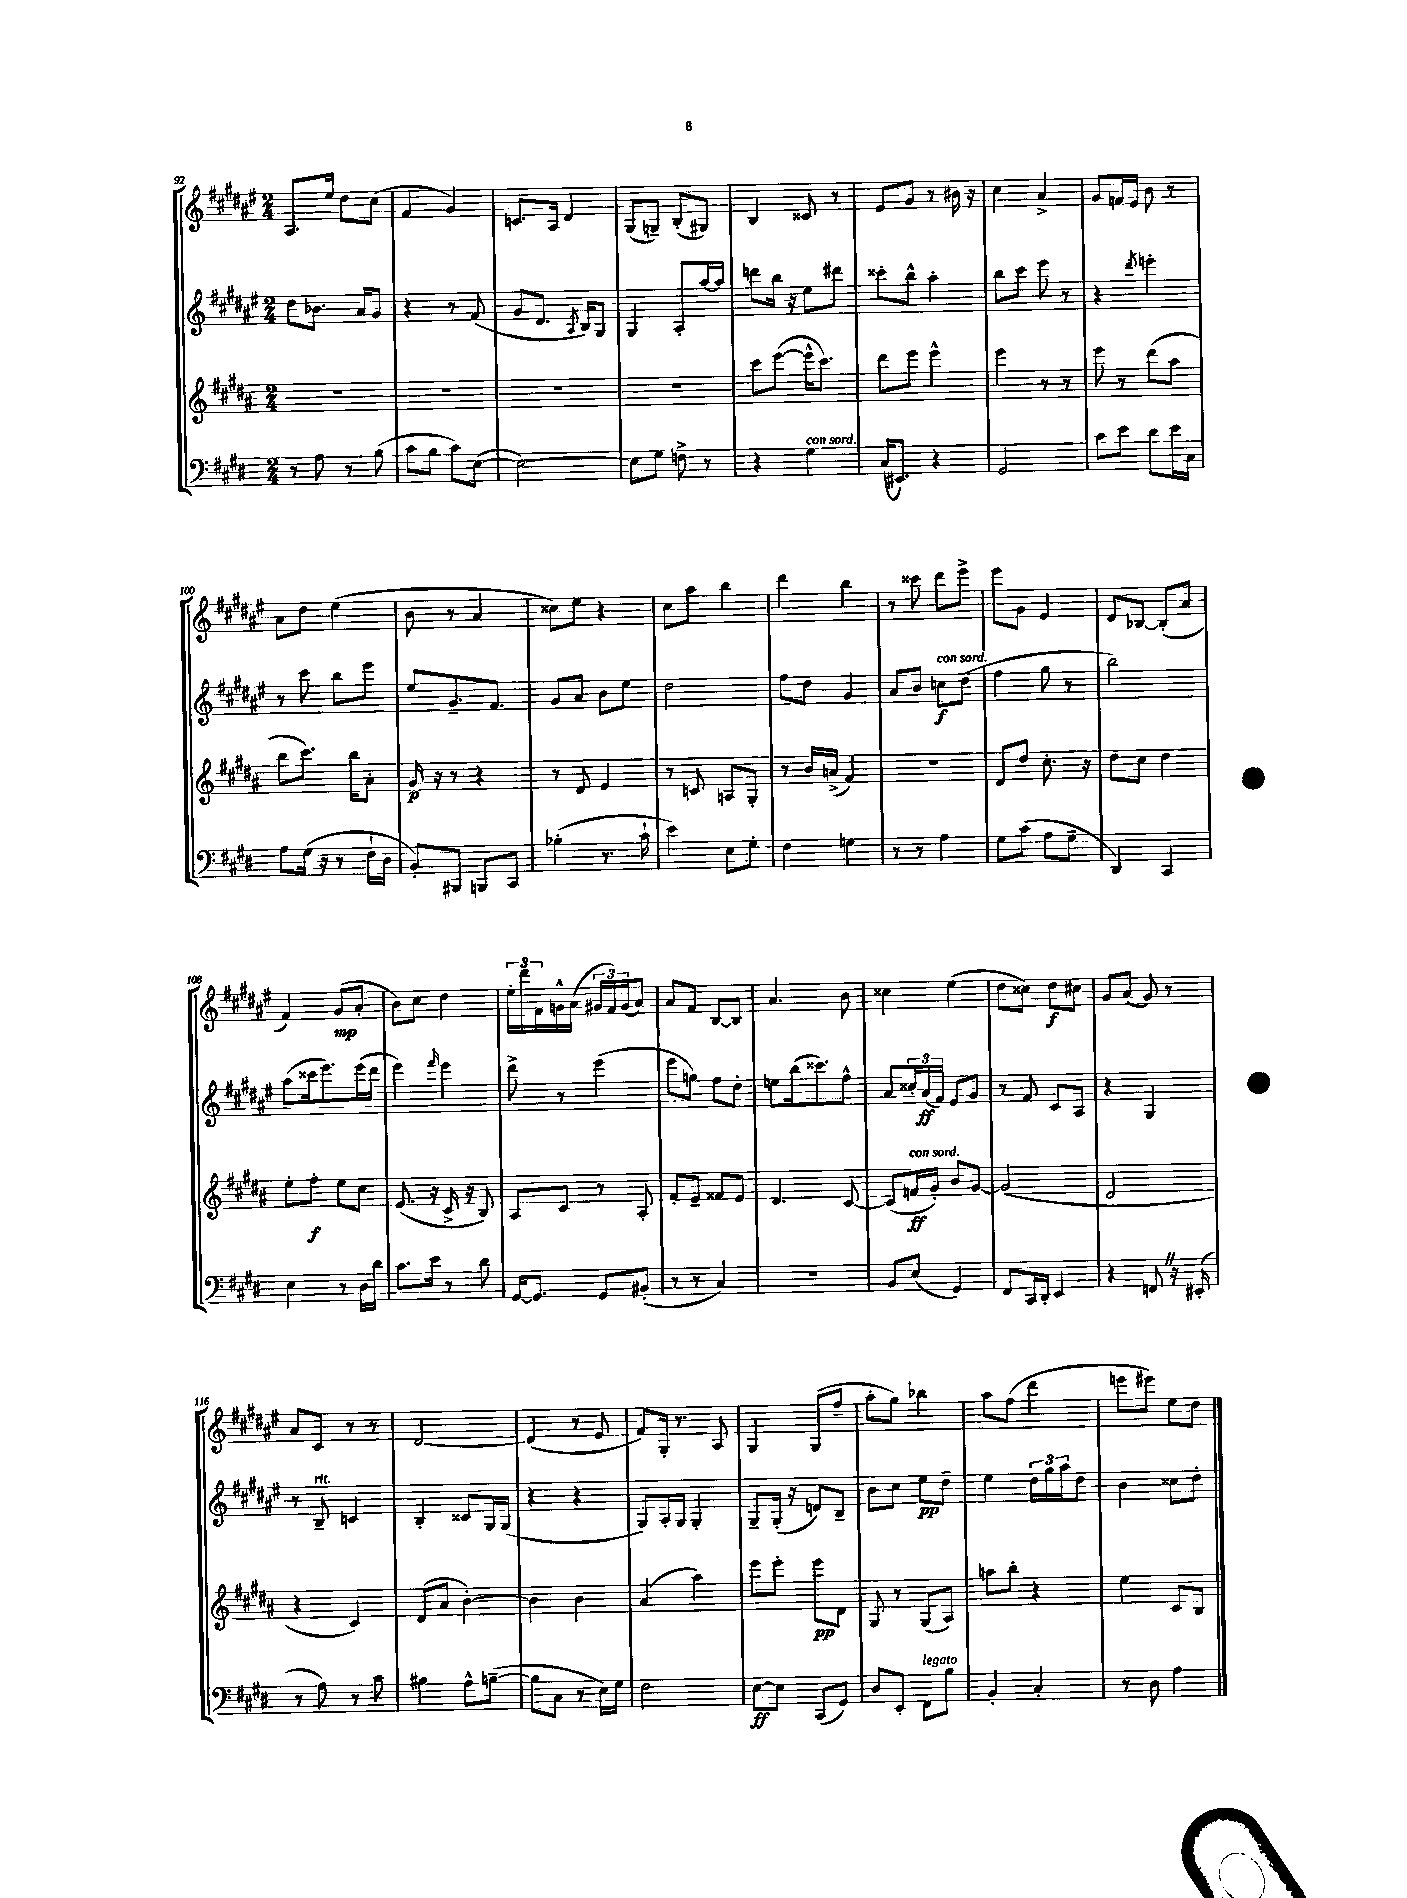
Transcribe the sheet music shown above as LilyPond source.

<<
\new StaffGroup <<
\new Staff = "s0" {
    \clef treble \key fis \major \numericTimeSignature \time 2/4
    ais8. eis''16 dis''8 cis''8( |
    fis'4 gis'4) |
    c'8. ais16 dis'4 |
    gis8( g8--) b8-.( gis8) |
    b4 cisis'8 r8 |
    eis'8 gis'8 r8 bis'16 r16 |
    cis''4 ais'4-> |
    gis'8 f'16 eis'16 b'8 r8 |
    ais'8 dis''8 eis''4( |
    b'8 r8 ais'4 |
    cisis''8) eis''8 r4 |
    cis''8 ais''8 b''4 |
    dis'''4 b''4 |
    r8 cisis'''8 dis'''8 eis'''8-> |
    eis'''8 gis'8 eis'4 |
    dis'8 bes8~ bes8-.( ais'8 |
    fis'4) gis'8\mp( ais'8-. |
    b'8) cis''8 dis''4 |
    \tuplet 3/2 { eis''16-. dis'''16 fis'16 } g'16-^ ais'16( \tuplet 3/2 { gis'16 fis'16) gis'16( } ais'8) |
    ais'8 fis'8 b8~ b8 |
    ais'4. b'8 |
    cisis''4 eis''4( |
    dis''8 cisis''8) dis''8\f cis''8 |
    gis'8 ais'8( gis'8) r8 |
    ais'8 cis'8 r8 r8 |
    dis'2~ |
    dis'4( r8 eis'8 |
    fis'8) gis16-. r8. ais8 |
    gis4 gis8( fis''8-- |
    ais''8-. gis''8) bes''4 |
    ais''8 fis''8( dis'''4 |
    e'''8 eis'''8) eis''8 dis''8 \bar "|." |
}
\new Staff = "s1" {
    \clef treble \key fis \major \numericTimeSignature \time 2/4
    dis''8 bes'8. ais'16 gis'8 |
    r4 r8 fis'8( |
    gis'8 dis'8. \acciaccatura { ais8 } b16) gis8 |
    gis4 ais8-. ais''16~ ais''16 |
    d'''8 b''16 r16 eis''8 dis'''8 |
    cisis'''8-. b''8-^ ais''4-. |
    b''8 cis'''8 eis'''8 r8 |
    r4 \acciaccatura { dis'''8 } e'''4-. |
    r8 cis'''8 b''8 eis'''8 |
    eis''8 gis'8.-- fis'8. |
    gis'8 ais'8 b'8 eis''8 |
    dis''2 |
    fis''8 dis''8 gis'4 |
    ais'8 b'8 c''8\f^\markup { \italic "con sord." } dis''8( |
    fis''4 gis''8 r8 |
    b''2) |
    ais''8( cisis'''16 eis'''8.) eis'''16( dis'''16 |
    eis'''4) \grace { fis'''16 } eis'''4 |
    dis'''8-> r8 eis'''4( |
    eis'''8 g''8) fis''8 dis''8-. |
    e''8 b''16( cisis'''8.) fis''8-^ |
    ais'8 \tuplet 3/2 { cisis''16-. ais'16\ff( fis'16) } eis'8 gis'8 |
    r8 fis'8 cis'8 ais8 |
    r4 gis4 |
    r8 b8--^\markup { \italic "rit." } c'4 |
    b4-. cisis'8 gis16 gis16( |
    r4 r4 |
    gis8) ais16-. gis16 gis4-. |
    gis8-- gis16-.( r16 d'8) b8-- |
    b'8 cis''8 eis''8\pp dis''8-- |
    eis''4 \tuplet 3/2 { dis''16 gis''16 ais''16 } dis''8 |
    b'4 cisis''8 dis''8-. \bar "|." |
}
\new Staff = "s2" {
    \clef treble \key b \major \numericTimeSignature \time 2/4
    R2 |
    R2 |
    R2 |
    R2 |
    cis'''8 e'''8~( e'''16-^ cis'''8.) |
    dis'''8 e'''8 e'''4-^ |
    e'''4 r8 r8 |
    e'''8 r8 dis'''8( ais''8 |
    b''8 cis'''8.) b''16 ais'8-. |
    gis'16\p r16 r8 r4 |
    r8 dis'8 e'4 |
    r8 c'8 a8 gis8-. |
    r8 b'16 a'16->( fis'4) |
    r2 |
    dis'8 dis''8 cis''8.-. r16 |
    dis''8 cis''8 dis''4 |
    e''8-. fis''8-.\f e''8 cis''8 |
    e'8.( r16 cis'16-> r16 b8) |
    ais8 cis'8 r8 ais8-. |
    fis'8-. e'8-- fisis'8 e'8 |
    dis'4. cis'8~ |
    cis'8( f'16\ff^\markup { \italic "con sord." } gis'16-.) b'8 gis'8~ |
    gis'2( |
    dis'2 |
    r4 cis'4) |
    dis'8( ais'8 b'4~-.) |
    b'4 b'4 |
    ais'4( ais''4) |
    e'''8 e'''8-. e'''8\pp dis'8 |
    gis8 r8 gis8( ais8) |
    a''8 b''8-. r4 |
    e''4 cis'8 b8 \bar "|." |
}
\new Staff = "s3" {
    \clef bass \key e \major \numericTimeSignature \time 2/4
    r8 a8 r8 b8( |
    cis'8 b8 cis'8) e8~( |
    e2~) |
    e8 gis8 f8-> r8 |
    r4 gis4^\markup { \italic "con sord." } |
    cis16( eis,8.) r4 |
    gis,2 |
    cis'8 e'8 dis'8 e'16 cis16 |
    a8 gis16( r16 r8 fis16-! dis16 |
    b,8-.) bis,,8 b,,8 cis,8 |
    bes4-.( r8. cis'16-! |
    e'4) e8 gis8-. |
    fis4 g4 |
    r8 r8 a4 |
    gis8 cis'8( a8 gis8-- |
    dis,4) cis,4 |
    e4 r8 dis16 dis'16 |
    cis'8. e'16 r8 dis'8 |
    gis,16~ gis,8. gis,8 bis,8-.( |
    r8 r8 cis4) |
    r2 |
    b,8 e8( gis,4) |
    fis,8 cis,16 dis,16-. e,4 |
    r4 f,8 \once \override BreathingSign.text = \markup { \musicglyph "scripts.caesura.straight" } \breathe r16 eis,16-.( |
    r8 a8) r8 cis'8 |
    bis4 a8-^ b8~--( |
    b8 cis8 r8 e16) gis16 |
    fis2 |
    e8~\ff e8 cis,8( gis,8) |
    dis8 e,8-. fis,8^\markup { \italic "legato" } b8 |
    b,4-. cis4-. |
    r8 dis8 a4 \bar "|." |
}
>>
>>
\layout { \context { \Score currentBarNumber = #92 } }
